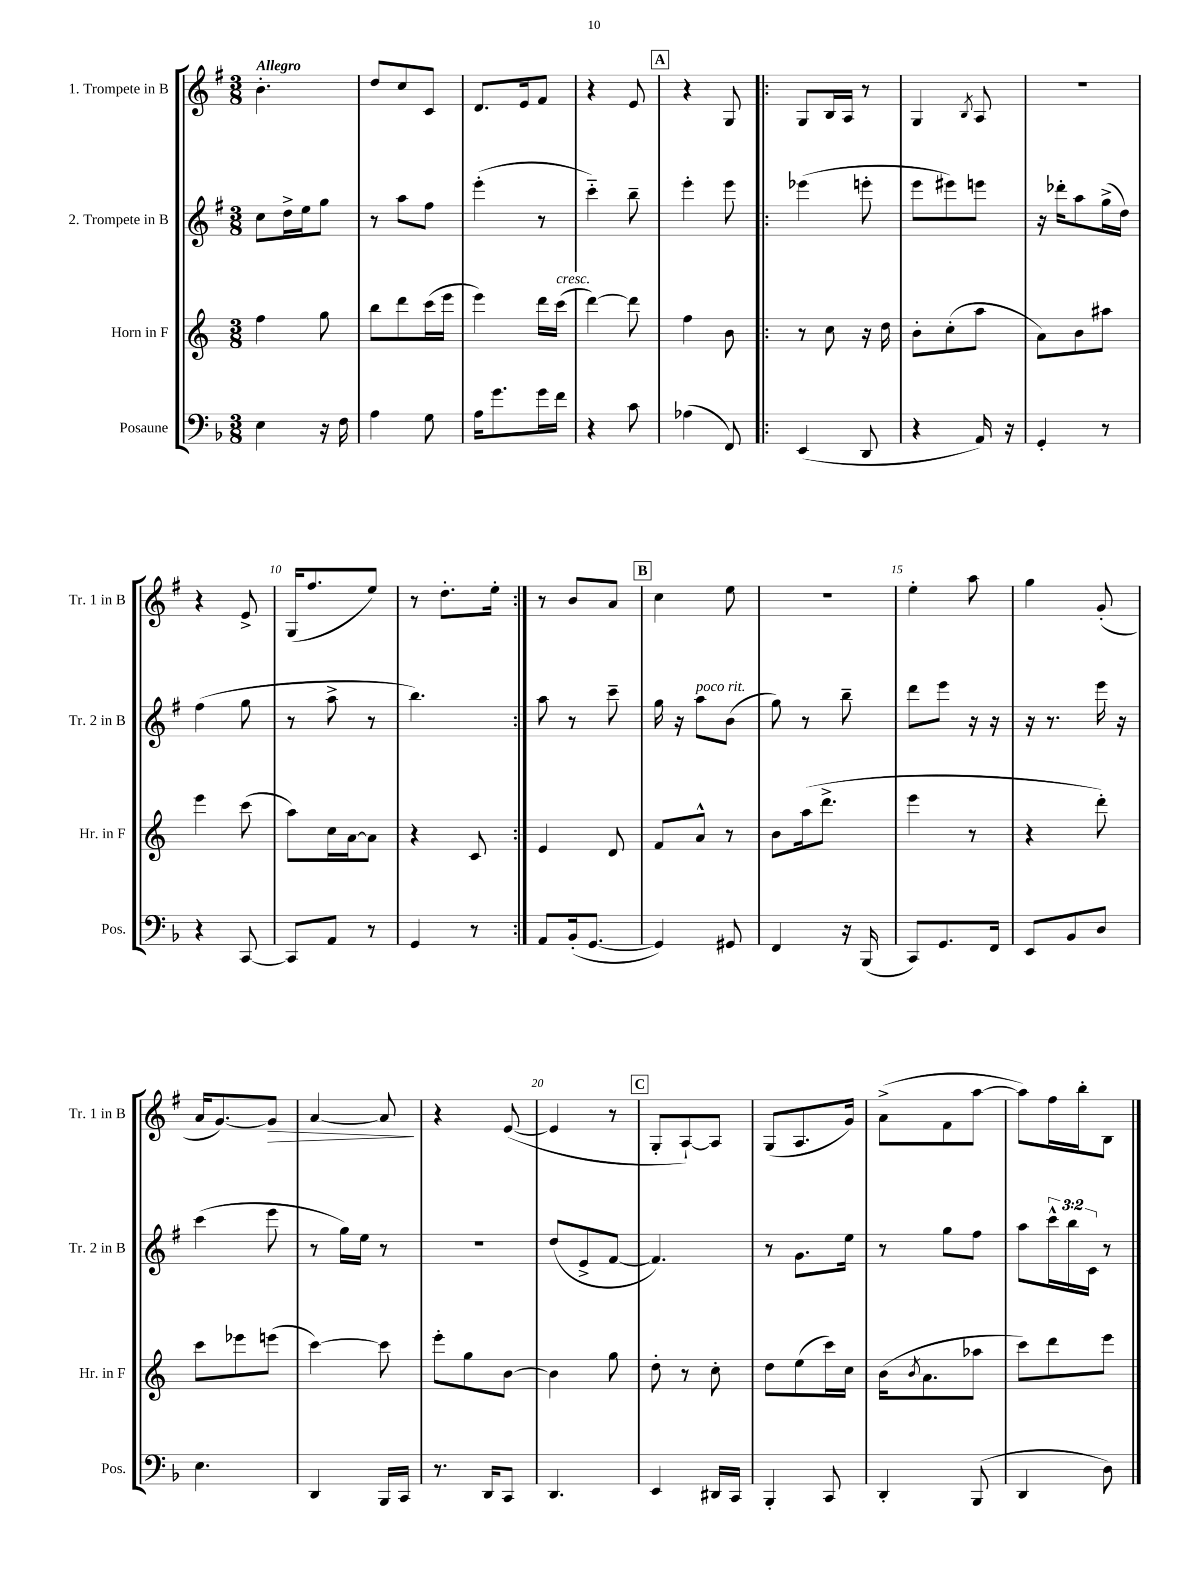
<<
\new StaffGroup <<
\new Staff = "s0" \with { instrumentName = "1. Trompete in B" shortInstrumentName = "Tr. 1 in B" } {
    \clef treble \key g \major \numericTimeSignature \time 3/8 \tempo "Allegro"
    b'4.-. |
    d''8 c''8 c'8 |
    d'8. e'16 fis'8 |
    r4 e'8 |
    \mark \markup { \box "A" } r4 g8 |
    \repeat volta 2 { g8 b16 a16 r8 |
    g4 \acciaccatura { b8 } a8 |
    r4. |
    r4 e'8-> |
    g16( fis''8. e''8) |
    r8 d''8.-. e''16-. | }
    r8 b'8 a'8 |
    \mark \markup { \box "B" } c''4 e''8 |
    R4. |
    e''4-. a''8 |
    g''4 g'8-.( |
    a'16 g'8.~) g'8\> |
    a'4~ a'8\! |
    r4 e'8~( |
    e'4 r8 |
    \mark \markup { \box "C" } g8-. a8~-!) a8 |
    g8( a8. g'16) |
    a'8->( fis'8 a''8~ |
    a''8) fis''16 b''16-. b8 \bar "|." |
}
\new Staff = "s1" \with { instrumentName = "2. Trompete in B" shortInstrumentName = "Tr. 2 in B" } {
    \clef treble \key g \major \numericTimeSignature \time 3/8 \override Staff.TupletNumber.text = #tuplet-number::calc-fraction-text
    c''8 d''16-> e''16 g''8 |
    r8 a''8 fis''8 |
    e'''4-.( r8 |
    c'''4-_) b''8-- |
    \mark \markup { \box "A" } e'''4-. e'''8 |
    \repeat volta 2 { ees'''4( e'''8-. |
    e'''8 eis'''8) e'''8 |
    r16 des'''16-. a''8 g''16->( d''16) |
    fis''4( g''8 |
    r8 a''8-> r8 |
    b''4.) | }
    a''8 r8 c'''8-- |
    \mark \markup { \box "B" } g''16 r16 a''8^\markup { \italic "poco rit." } b'8( |
    g''8) r8 b''8-- |
    d'''8 e'''8 r16 r16 |
    r16 r8. e'''16 r16 |
    c'''4( e'''8 |
    r8 g''16) e''16 r8 |
    R4. |
    d''8( e'8-> fis'8~ |
    \mark \markup { \box "C" } fis'4.) |
    r8 g'8. e''16 |
    r8 g''8 fis''8 |
    a''8 \tuplet 3/2 { c'''16-^ b''16 c'16 } r8 \bar "|." |
}
\new Staff = "s2" \with { instrumentName = "Horn in F" shortInstrumentName = "Hr. in F" } {
    \clef treble \key c \major \numericTimeSignature \time 3/8
    f''4 g''8 |
    b''8 d'''8 c'''16( e'''16 |
    e'''4) d'''16 c'''16^\markup { \italic "cresc." }( |
    d'''4~) d'''8 |
    \mark \markup { \box "A" } f''4 b'8 |
    \repeat volta 2 { r8 c''8 r16 d''16 |
    b'8-. c''8-.( a''8 |
    a'8) b'8 ais''8 |
    e'''4 c'''8( |
    a''8) c''16 a'16~ a'8 |
    r4 c'8 | }
    e'4 d'8 |
    \mark \markup { \box "B" } f'8 a'8-^ r8 |
    b'8 a''16( d'''8.-> |
    e'''4 r8 |
    r4 d'''8-.) |
    c'''8 ees'''8 e'''8( |
    c'''4~) c'''8 |
    e'''8-. g''8 b'8~ |
    b'4 g''8 |
    \mark \markup { \box "C" } d''8-. r8 c''8-. |
    d''8 e''8( c'''16) c''16 |
    b'16( \acciaccatura { b'8 } a'8. aes''8 |
    c'''8) d'''8 e'''8 \bar "|." |
}
\new Staff = "s3" \with { instrumentName = "Posaune" shortInstrumentName = "Pos." } {
    \clef bass \key f \major \numericTimeSignature \time 3/8
    e4 r16 f16 |
    a4 g8 |
    a16 g'8. g'16 f'16 |
    r4 c'8 |
    \mark \markup { \box "A" } aes4( f,8) |
    \repeat volta 2 { e,4( d,8 |
    r4 a,16) r16 |
    g,4-. r8 |
    r4 c,8~ |
    c,8 a,8 r8 |
    g,4 r8 | }
    a,8 bes,16-.( g,8.~ |
    \mark \markup { \box "B" } g,4) gis,8 |
    f,4 r16 bes,,16( |
    c,8) g,8. f,16 |
    e,8 bes,8 d8 |
    e4. |
    d,4 bes,,16 c,16 |
    r8. d,16 c,8 |
    d,4. |
    \mark \markup { \box "C" } e,4 dis,16 c,16 |
    bes,,4-. c,8 |
    d,4-. bes,,8( |
    d,4 d8) \bar "|." |
}
>>
>>
\layout { \context { \Score \override BarNumber.break-visibility = ##(#f #t #t) barNumberVisibility = #(every-nth-bar-number-visible 5) } }
